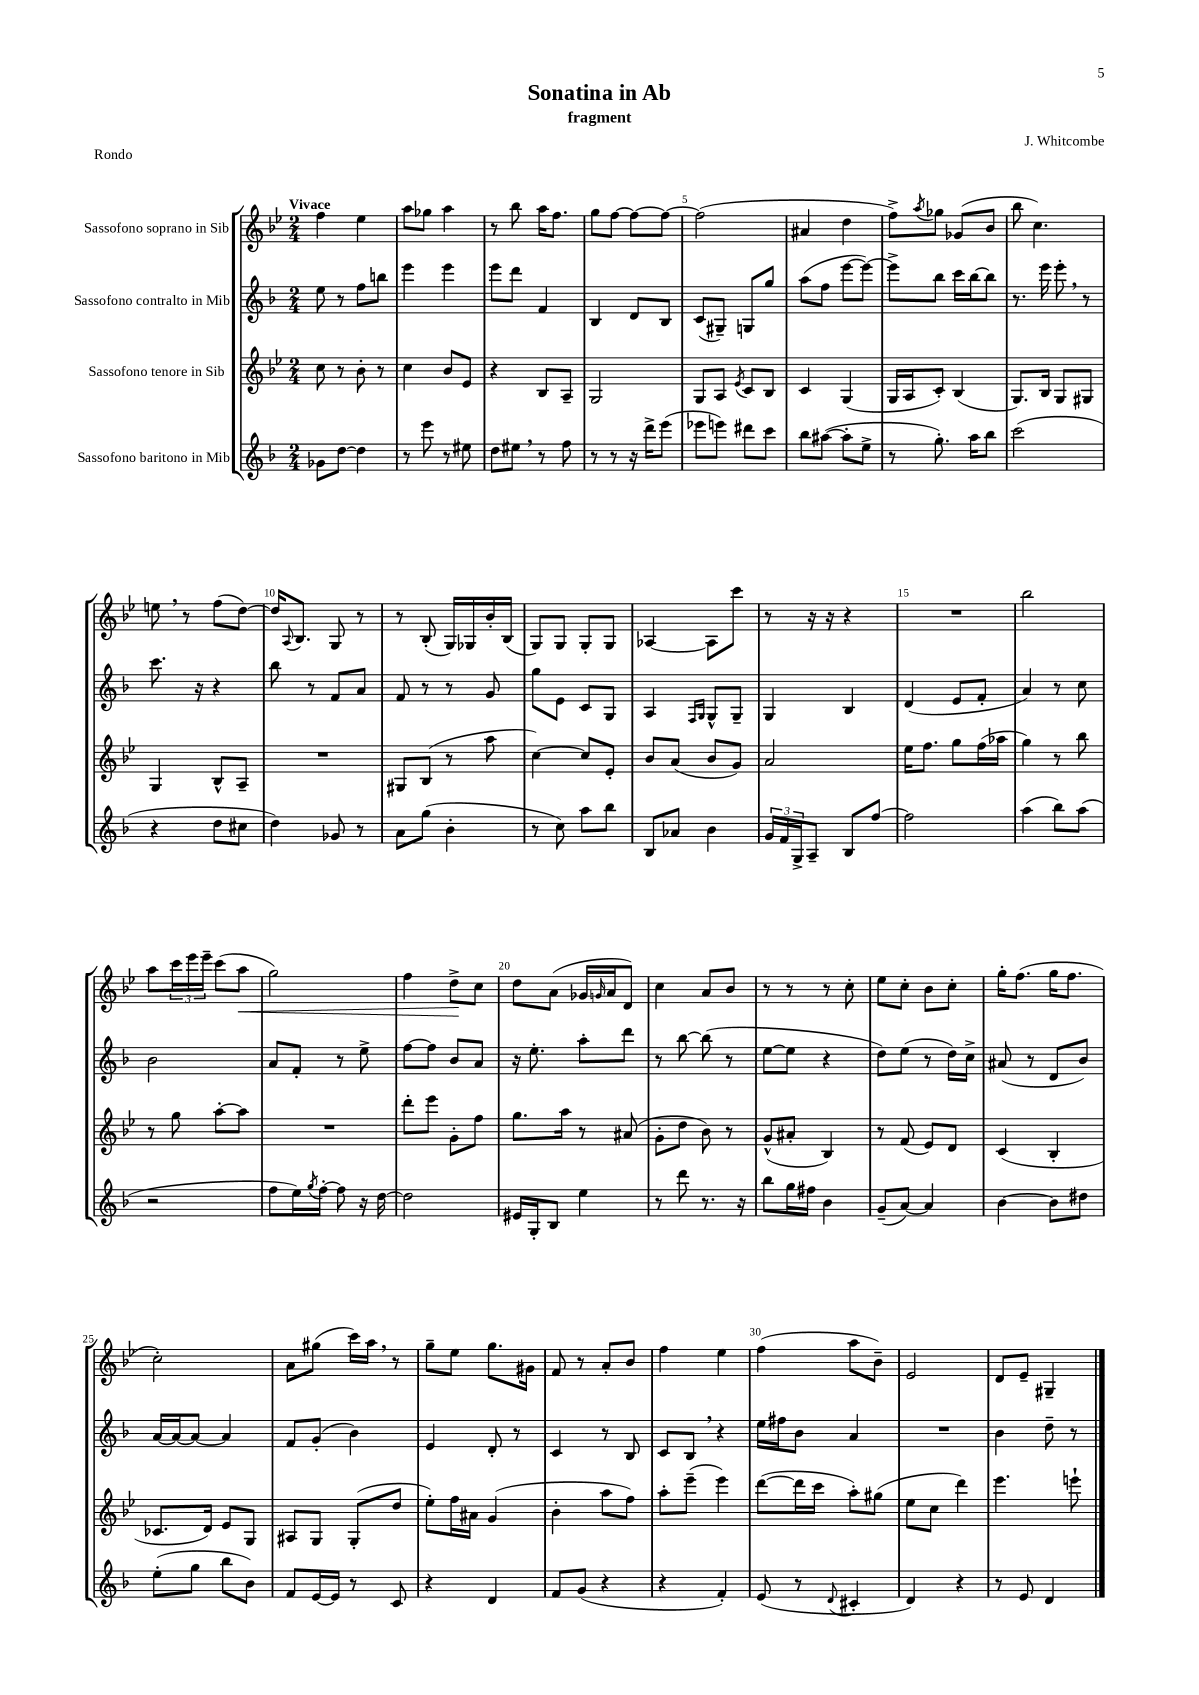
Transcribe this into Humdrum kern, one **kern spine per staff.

**kern	**kern	**kern	**kern
*staff4	*staff3	*staff2	*staff1
*clefG2	*clefG2	*clefG2	*clefG2
*k[b-]	*k[b-e-]	*k[b-]	*k[b-e-]
*M2/4	*M2/4	*M2/4	*M2/4
8g-	8cc	8ee	4ff
[8dd	8r	8r	.
4dd]	8b-'	8ff	4ee-
.	8r	8bb	.
=	=	=	=
8r	4cc	4eee	8aa
8eee	.	.	8gg-
8r	8b-	4eee	4aa
8ee#	8e-	.	.
=	=	=	=
8dd	4r	8eee	8r
8ee#	.	8ddd	8bb-
8r	8B-	4f	16aa
.	.	.	8.ff
8ff	8A~	.	.
=	=	=	=
8r	2G	4B-	8gg
8r	.	.	[8ff
16r	.	8d	8ff_
16ddd^	.	.	.
(8eee	.	8B-	8ff_
=	=	=	=
8eee-	8G	(8c	(2ff]
8eee)	8A	8G#~)	.
.	8qe-	.	.
8ddd#	8c	8G	.
8ccc	8B-	8gg	.
=	=	=	=
8bb-	4c	(8aa	4a#
([8aa#	.	8ff	.
8aa#']	(4G	[8eee	4dd
8ee^	.	8eee_)	.
=	=	=	=
8r	16G	8eee^]	8ff^)
.	16A	.	.
.	.	.	8qaa
8.gg')	8c')	8bb-	8gg-
.	(4B-	16ccc	(8g-
16aa	.	[16bb-	.
8bb-	.	8bb-]	8b-
=	=	=	=
(2ccc	8.G)	8.r	8bb-
.	.	.	4.cc)
.	16B-	16eee	.
.	8G	8eee'	.
.	8G#	8r	.
=	=	=	=
4r	4G	8.ccc	8ee
.	.	.	8r
.	.	16r	.
8dd	8B-^^	4r	(8ff
8cc#	8A~	.	[8dd)
=	=	=	=
4dd)	2r	8bb-	16dd]
.	.	.	8qqA
.	.	.	8.B-
.	.	8r	.
8g-	.	8f	8G
8r	.	8a	8r
=	=	=	=
8a	8G#	8f	8r
(8gg	(8B-	8r	(8B-'
4b-'	8r	8r	16G)
.	.	.	16G-
.	8aa	8g	16b-'
.	.	.	(16B-
=	=	=	=
8r	[4cc)	8gg	8G)
8cc)	.	8e	8G
8aa	8cc]	8c	8G'
8bb-	8e-'	8G	8G
=	=	=	=
8B-	8b-	4A	[4A-
8a-	(8a	.	.
.	.	16qqF	.
.	.	16qqG	.
4b-	8b-	8G^^	8A-]
.	8g)	8G~	8ccc
=	=	=	=
24g	2a	4G	8r
24f	.	.	.
24G^	.	.	.
8A~	.	.	16r
.	.	.	16r
8B-	.	4B-	4r
[8ff	.	.	.
=	=	=	=
2ff]	16ee-	(4d	2r
.	8.ff	.	.
.	8gg	8e	.
.	(16ff	8f'	.
.	16aa-	.	.
=	=	=	=
(4aa	4gg)	4a)	2bb-
8bb-)	8r	8r	.
(8aa	8bb-	8cc	.
=	=	=	=
2r	8r	2b-	8aa
.	8gg	.	24ccc
.	.	.	24eee-
.	.	.	24eee-~
.	[8aa'	.	(8ccc
.	8aa]	.	8aa
=	=	=	=
8ff	2r	8a	2gg)
16ee)	.	8f'	.
8qgg	.	.	.
[16ff'	.	.	.
8ff]	.	8r	.
16r	.	8ee^	.
[16dd	.	.	.
=	=	=	=
2dd]	8ddd'	[8ff	4ff
.	8eee-	8ff]	.
.	8g'	8b-	8dd^
.	8ff	8a	8cc
=	=	=	=
16e#	8.gg	16r	8dd
16G'	.	8.ee'	.
8B-	.	.	(8a
.	16aa	.	.
4ee	8r	8aa'	16g-
.	.	.	16qqg
.	.	.	16a
.	(8a#	8ddd	8d)
=	=	=	=
8r	8g'	8r	4cc
8ddd	8dd	[8bb-	.
8.r	8b-)	(8bb-]	8a
.	8r	8r	8b-
16r	.	.	.
=	=	=	=
8bb-	(8g^^	[8ee	8r
16gg	8a#'	8ee]	8r
16ff#	.	.	.
4b-	4B-)	4r	8r
.	.	.	8cc'
=	=	=	=
(8g~	8r	8dd)	8ee-
[8a)	(8f	(8ee	8cc'
4a]	8e-)	8r	8b-
.	8d	16dd)	8cc'
.	.	16cc^	.
=	=	=	=
[4b-	(4c	(8a#	16gg'
.	.	.	(8.ff
.	.	8r	.
8b-]	4B-'	8d	16gg
.	.	.	8.ff
8dd#	.	8b-)	.
=	=	=	=
(8ee'	8.c-	[16a	2cc')
.	.	16a_	.
8gg	.	8a_	.
.	16d)	.	.
8bb-	8e-	4a]	.
8b-)	8G	.	.
=	=	=	=
8f	8A#	8f	8a
[16e	8G	(8g'	(8gg#
16e]	.	.	.
8r	(8G'	4b-)	16ccc)
.	.	.	16aa
8c	8dd	.	8r
=	=	=	=
4r	8ee-')	4e	8gg~
.	16ff	.	8ee-
.	16a#	.	.
4d	(4g	8d'	8.gg
.	.	8r	.
.	.	.	16g#
=	=	=	=
8f	4b-'	4c	8f
(8g	.	.	8r
4r	8aa	8r	8a'
.	8ff)	8B-	8b-
=	=	=	=
4r	8aa'	8c	4ff
.	(8eee-~	8B-	.
4f')	4eee-)	4r	4ee-
=	=	=	=
(8e	([8ddd	16ee	(4ff
.	.	16ff#	.
8r	16ddd]	8b-	.
.	16ccc	.	.
8qqd	.	.	.
4c#'	8aa')	4a	8aa
.	(8gg#	.	8b-~)
=	=	=	=
4d)	8ee-	2r	2e-
.	8cc	.	.
4r	4ddd)	.	.
=	=	=	=
8r	4.eee-	4b-	8d
8e	.	.	8e-~
4d	.	8dd~	4G#~
.	8eee`	8r	.
==	==	==	==
*-	*-	*-	*-
